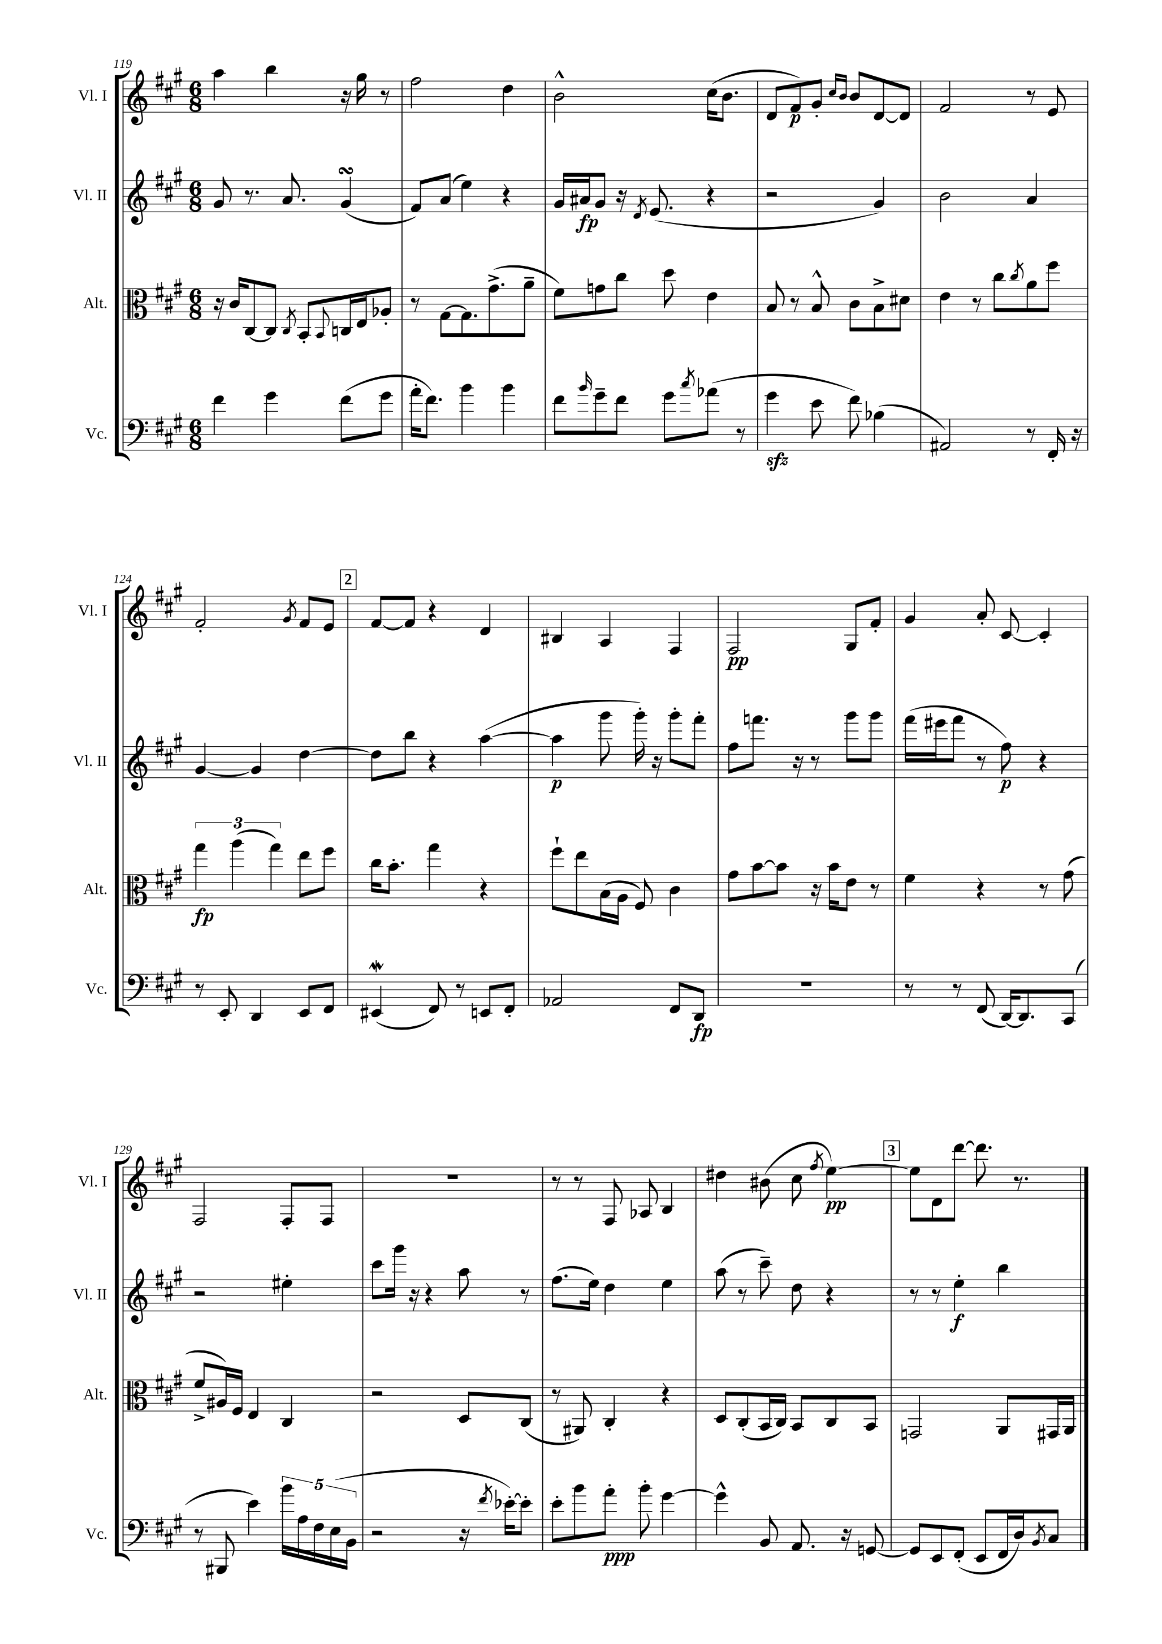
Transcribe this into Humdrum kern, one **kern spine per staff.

**kern	**kern	**kern	**kern
*staff4	*staff3	*staff2	*staff1
*clefF4	*clefC3	*clefG2	*clefG2
*k[f#c#g#]	*k[f#c#g#]	*k[f#c#g#]	*k[f#c#g#]
*M6/8	*M6/8	*M6/8	*M6/8
4f#\	16r	8g#/	4aa\
.	16c#/LK	.	.
.	[8C#/	8.r	.
4g#\	8C#/]J	.	4bb\
.	.	8.a/	.
.	8qC#/	.	.
.	8BB'/L	.	.
.	8qqBB/	.	.
(8f#\L	16C/L	(4g#/	16r
.	16E/J	.	16gg#\
8g#\J	8A-'/J	.	8r
=	=	=	=
16a'\LK	8r	8f#/L)	2ff#\
8.f#\J)	.	.	.
.	[8G#\L	(8a/J	.
4b\	8.G#\]	4ee\)	.
.	(8.g#^\	.	.
4b\	.	4r	4dd\
.	8a~\J	.	.
=	=	=	=
8f#\L	8f#\L)	16g#/LL	2b^^\
.	.	16a#/J	.
16qqb/	.	.	.
8g#~\	8g\	8g#/J	.
8f#\J	8cc#\J	16r	.
.	.	8qd/	.
.	.	(8.e/	.
8g#\L	8dd\	.	.
8qcc#/	.	.	.
(8a-\J	4e\	4r	(16cc#\LK
.	.	.	8.b\J
8r	.	.	.
=	=	=	=
4g#\	8B/	2r	8d/L
.	8r	.	8f#/)
8e\	8B^^/	.	8g#'/J
.	.	.	16qqcc#/LL
.	.	.	16qqb/JJ
8f#\)	8c#\L	.	8b/L
(4B-\	8B^\	4g#/)	[8d/
.	8d#\J	.	8d/]J
=	=	=	=
2AA#/)	4e\	2b\	2f#/
.	8r	.	.
.	8cc#\L	.	.
.	8qcc#/	.	.
8r	8a\	4a/	8r
16FF#'/	8ff#\J	.	8e/
16r	.	.	.
=	=	=	=
8r	6gg#\	[4g#/	2f#'/
8EE'/	.	.	.
.	(6aa\	.	.
4DD/	.	4g#/]	.
.	6gg#\)	.	.
.	.	.	8qg#/
8EE/L	8ee\L	[4dd\	8f#/L
8FF#/J	8ff#\J	.	8e/J
=	=	=	=
(4EE#/	16cc#\LK	8dd\]L	[8f#/L
.	8.b'\J	.	.
.	.	8bb\J	8f#/]J
8FF#/)	4gg#\	4r	4r
8r	.	.	.
8EE/L	4r	([4aa\	4d/
8FF#'/J	.	.	.
=	=	=	=
2AA-/	8ff#`\L	4aa\]	4B#/
.	8ee\	.	.
.	(16B\L	8ggg#\	4A/
.	16A\JJ	.	.
.	8F#/)	16ggg#'\)	.
.	.	16r	.
8FF#/L	4c#\	8ggg#'\L	4F#/
8DD/J	.	8fff#'\J	.
=	=	=	=
2.r	8g#\L	8ff#\L	2F#/
.	[8b\	8.fff\J	.
.	8b\]J	.	.
.	.	16r	.
.	16r	8r	.
.	16b\LK	.	.
.	8e\J	8ggg#\L	8G#/L
.	8r	8ggg#\J	8f#'/J
=	=	=	=
8r	4f#\	(16fff#\LL	4g#/
.	.	16eee#\J	.
8r	.	8fff#\J	.
(8FF#/	4r	8r	8a'/
[16DD/LK)	.	8ff#\)	[8c#/
8.DD/]	.	.	.
.	8r	4r	4c#'/]
(8CC#/J	(8g#\	.	.
=	=	=	=
8r	8f#^/L	2r	2F#/
8BBB#/	16A#/L)	.	.
.	16F#/JJ	.	.
4e\)	4E/	.	.
20b\LL	4C#/	4ee#'\	8F#'/L
20A\	.	.	.
20F#\	.	.	.
.	.	.	8F#/J
(20E\	.	.	.
20BB\JJ	.	.	.
=	=	=	=
2r	2r	8ccc#\L	2.r
.	.	16ggg#\Jk	.
.	.	16r	.
.	.	4r	.
16r	8D/L	8aa\	.
8qf#/	.	.	.
[16e-'\LK)	.	.	.
8e-'\]J	(8C#/J	8r	.
=	=	=	=
8e'\L	8r	(8.ff#\L	8r
8b\	8AA#/)	.	8r
.	.	16ee\Jk)	.
8a'\J	4C#'/	4dd\	8F#/
8b'\	.	.	8A-/
[4g#\	4r	4ee\	4B/
=	=	=	=
4g#^^\]	8D/L	(8aa\	4dd#\
.	(8C#'/	8r	.
8BB/	16BB/L	8ccc#~\)	(8b#\
.	16C#/JJ)	.	.
8.AA/	8BB/L	8dd\	8cc#\
.	.	.	8qff#/
.	8C#/	4r	[4ee\)
16r	.	.	.
[8GG/	8BB/J	.	.
=	=	=	=
8GG/]L	2GG/	8r	8ee\]L
8EE/	.	8r	8d\
(8FF#'/J	.	4ee'\	[8ddd\J
8EE/L	.	.	8.ddd\]
16FF#/L	8AA/L	4bb\	.
16D/J)	.	.	8.r
8qBB/	.	.	.
8C#/J	16GG#/L	.	.
.	16AA/JJ	.	.
==	==	==	==
*-	*-	*-	*-
